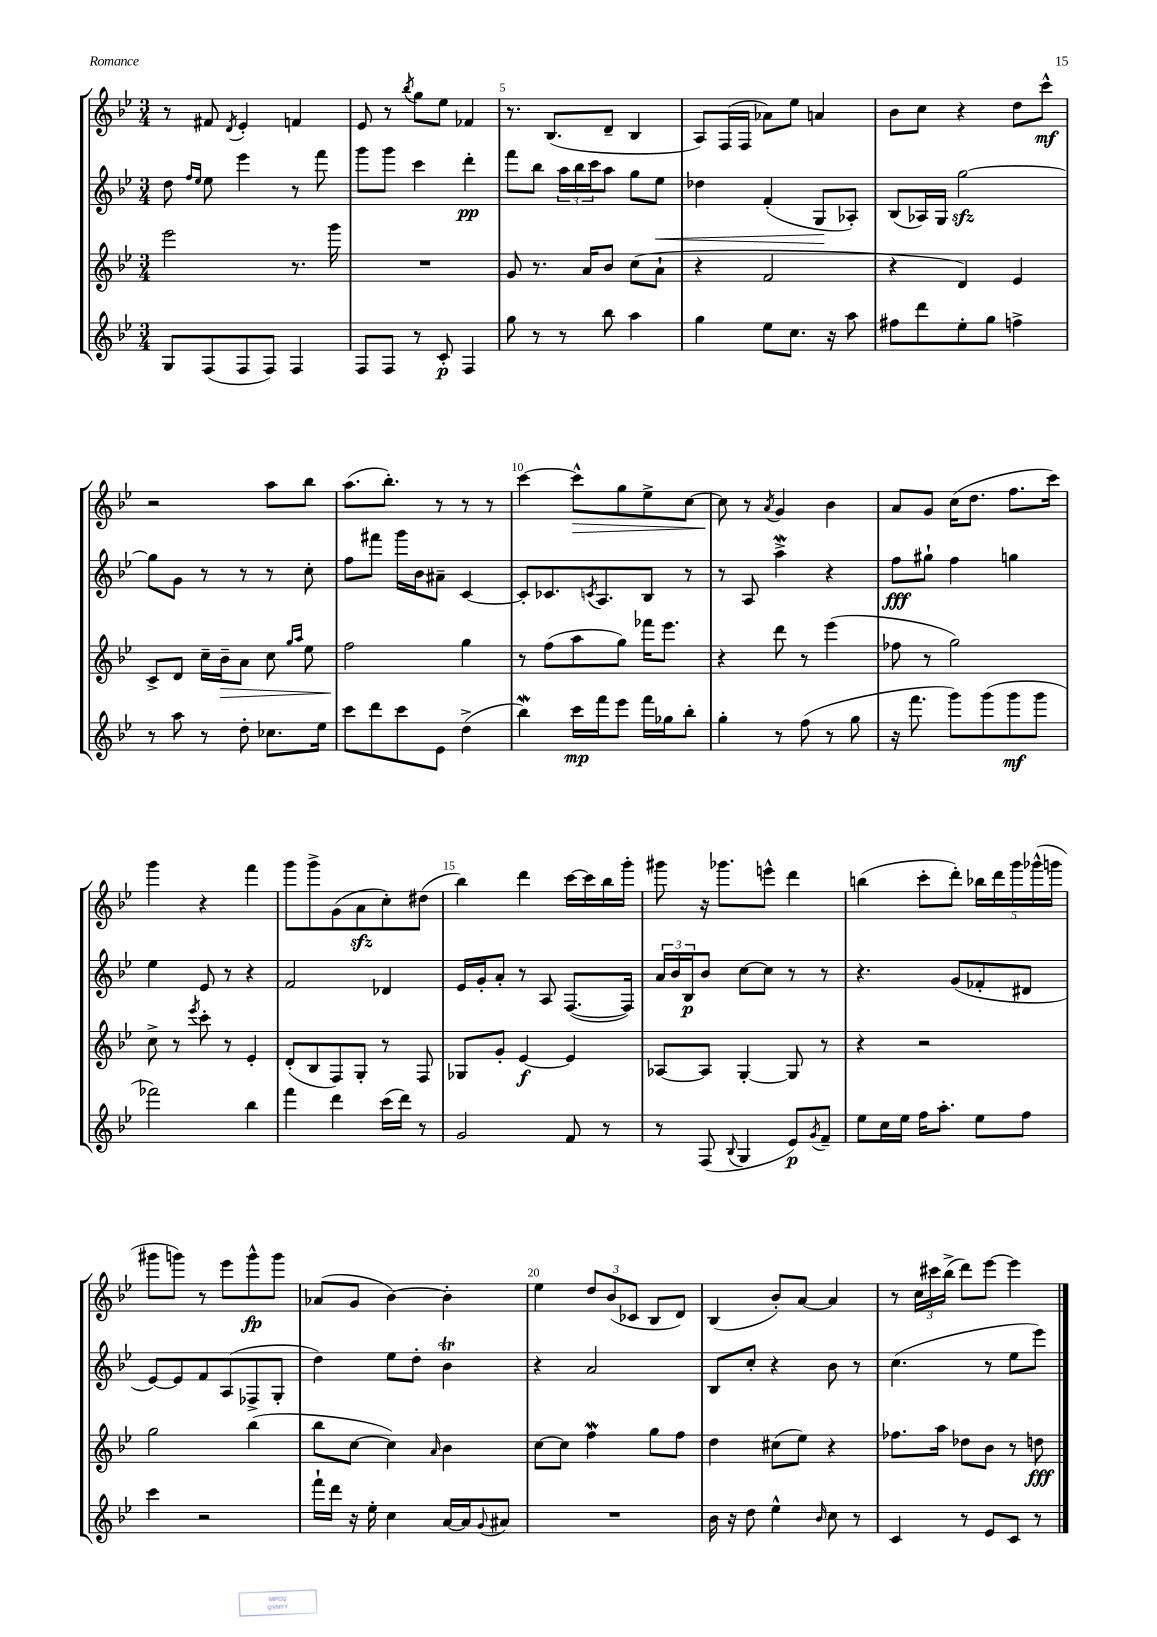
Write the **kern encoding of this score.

**kern	**dynam	**kern	**dynam	**kern	**dynam	**kern	**dynam
*part4	*part4	*part3	*part3	*part2	*part2	*part1	*part1
*staff4	*staff4	*staff3	*staff3	*staff2	*staff2	*staff1	*staff1
*clefG2	*	*clefG2	*	*clefG2	*	*clefG2	*
*k[b-e-]	*	*k[b-e-]	*	*k[b-e-]	*	*k[b-e-]	*
*M3/4	*	*M3/4	*	*M3/4	*	*M3/4	*
=3	=3	=3	=3	=3	=3	=3	=3
8G/L	.	2eee-\	.	8dd\	.	8r	.
.	.	.	.	16qqff/LL	.	.	.
.	.	.	.	16qqee-/JJ	.	.	.
(8F/	.	.	.	8ee-\	.	8f#X/	.
.	.	.	.	.	.	8qd/	.
8F/	.	.	.	4eee-\	.	4e-'/	.
8F/J)	.	.	.	.	.	.	.
4F/	.	8.r	.	8r	.	4fn/	.
.	.	.	.	8fff\	.	.	.
.	.	16ggg\	.	.	.	.	.
=4	=4	=4	=4	=4	=4	=4	=4
8F/L	.	2.r	.	8ggg\L	.	8e-/	.
8F/J	.	.	.	8ggg\J	.	8r	.
.	.	.	.	.	.	8qbb-/	.
8r	.	.	.	4ccc\	.	8gg\L	.
8c'/	p	.	.	.	.	8ee-\J	.
4F/	.	.	.	4ddd'\	pp	4f-X/	.
=5	=5	=5	=5	=5	=5	=5	=5
8gg\	.	8g/	.	8fff\L	.	8.r	.
8r	.	8.r	.	8bb-\J	.	.	.
.	.	.	.	.	.	(8.B-/L	.
8r	.	.	.	24aa\LL	.	.	.
.	.	.	.	24bb-\	.	.	.
.	.	16a/KL	.	.	.	.	.
.	.	.	.	24ccc\J	.	.	.
8bb-\	.	8b-/J	.	8aa\J	.	8d~/J	.
4aa\	.	(8cc\L	.	8gg\L	.	4B-/	.
!	!	!	!	!	!LO:HP:b	!	!
.	.	8a`\J	.	8ee-\J	<	.	.
=6	=6	=6	=6	=6	=6	=6	=6
4gg\	.	4r	.	4dd-X\	.	8A/L)	.
.	.	.	.	.	.	(16F/L	.
.	.	.	.	.	.	16F/JJ	.
8ee-\L	.	2f/	.	(4f'/	.	8a-X\L)	.
8.cc\J	.	.	.	.	.	8ee-\J	.
.	.	.	.	8G/L	.	4an/	.
16r	.	.	.	.	.	.	.
8aa\	.	.	.	8A-X'/J)	[	.	.
=7	=7	=7	=7	=7	=7	=7	=7
8ff#X\L	.	4r	.	(8B-/L	.	8b-\L	.
8ddd\	.	.	.	16A-X/L)	.	8cc\J	.
.	.	.	.	16G/JJ	.	.	.
8ee-'\	.	4d/)	.	[2ggzz\	.	4r	.
8gg\J	.	.	.	.	.	.	.
4ffn^\	.	4e-/	.	.	.	8dd\L	.
.	.	.	.	.	.	8ccc^^\J	mf
!!LO:LB:g=z
=8	=8	=8	=8	=8	=8	=8	=8
8r	.	8c^/L	.	8gg\L]	.	2r	.
8aa\	.	8d/J	.	8g\J	.	.	.
8r	.	16cc~\LL	.	8r	.	.	.
!	!	!	!LO:HP:b	!	!	!	!
.	.	16b-~\J	>	.	.	.	.
8dd'\	.	8a\J	.	8r	.	.	.
8.cc-X\L	.	8cc\	.	8r	.	8aa\L	.
.	.	16qqgg/LL	.	.	.	.	.
.	.	16qqaa/JJ	.	.	.	.	.
.	.	8ee-\	.	8cc'\	.	8bb-\J	.
16ee-\Jk	.	.	.	.	.	.	.
=9	=9	=9	=9	=9	=9	=9	=9
8ccc\L	.	2ff\	.	8ff\L	.	(8.aa\L	.
8ddd\	.	.	.	8fff#X\J	.	.	.
.	.	.	.	.	.	8.bb-'\J)	.
8ccc\	.	.	.	16ggg\LL	.	.	.
.	.	.	.	16b-\J	.	.	.
8e-\J	.	.	.	8a#X~\J	.	8r	.
(4dd^\	.	4gg\	]	[4c/	.	8r	.
.	.	.	.	.	.	8r	.
=10	=10	=10	=10	=10	=10	=10	=10
4bb-w\)	.	8r	.	8c'/L]	.	[4ccc\	.
.	.	(8ff\L	.	8.c-X/	.	.	.
!	!	!	!	!	!	!	!LO:HP:b
16ccc\LL	mp	8aa\	.	.	.	8ccc^^\L]	>
.	.	.	.	8qcn/	.	.	.
16fff\J	.	.	.	8.A/	.	.	.
8eee-\J	.	8gg\J)	.	.	.	8gg\	.
16fff\LL	.	16fff-X\KL	.	8B-/J	.	8ee-^\	.
16gg-X\J	.	8.eee-\J	.	.	.	.	.
8bb-'\J	.	.	.	8r	.	[8cc\J	.
=11	=11	=11	=11	=11	=11	=11	=11
4gg'\	.	4r	.	8r	.	8cc\]	.
.	.	.	.	8A/	.	8r	]
.	.	.	.	.	.	8qa/	.
8r	.	8ddd\	.	4aaW^\	.	4g/	.
(8ff\	.	8r	.	.	.	.	.
8r	.	(4eee-\	.	4r	.	4b-\	.
8gg\	.	.	.	.	.	.	.
=12	=12	=12	=12	=12	=12	=12	=12
16r	.	8ff-X\	.	8ff\L	fff	8a/L	.
8.fff\	.	.	.	.	.	.	.
.	.	8r	.	8gg#X`\J	.	8g/J	.
8ggg\L)	.	2gg\)	.	4ff\	.	(16cc\KL	.
.	.	.	.	.	.	8.dd\J	.
(8ggg\	.	.	.	.	.	.	.
8ggg\	mf	.	.	4ggn\	.	8.ff\L	.
8ggg\J	.	.	.	.	.	.	.
.	.	.	.	.	.	16ccc\Jk)	.
!!LO:LB:g=z
=13	=13	=13	=13	=13	=13	=13	=13
2fff-X\)	.	8cc^\	.	4ee-\	.	4ggg\	.
.	.	8r	.	.	.	.	.
.	.	8qeee-/	.	.	.	.	.
.	.	8ccc'\	.	8e-/	.	4r	.
.	.	8r	.	8r	.	.	.
4bb-\	.	4e-'/	.	4r	.	4fff\	.
=14	=14	=14	=14	=14	=14	=14	=14
4fff\	.	(8d'/L	.	2f/	.	8ggg\L	.
.	.	8B-/	.	.	.	8ggg^\	.
4ddd\	.	8F/)	.	.	.	(8g\	.
.	.	8G'/J	.	.	.	8azz\	.
(16ccc\LL	.	8r	.	4d-X/	.	8cc'\)	.
16ddd\JJ)	.	.	.	.	.	.	.
8r	.	8F/	.	.	.	(8dd#X\J	.
=15	=15	=15	=15	=15	=15	=15	=15
2g/	.	8G-X/L	.	16e-/LL	.	4bb-\)	.
.	.	.	.	16g'/J	.	.	.
.	.	8g'/J	.	8a'/J	.	.	.
.	.	[4e-/	f	8r	.	4ddd\	.
.	.	.	.	8A/	.	.	.
8f/	.	4e-/]	.	([8.F/L	.	[16ccc\LL	.
.	.	.	.	.	.	16ccc\]	.
8r	.	.	.	.	.	16bb-\	.
.	.	.	.	16F/Jk])	.	16ggg'\JJ	.
=16	=16	=16	=16	=16	=16	=16	=16
8r	.	[8A-X/L	.	24a/LL	.	8ggg#X\	.
.	.	.	.	24b-/	.	.	.
.	.	.	.	24B-/J	p	.	.
(8F/	.	8A-/J]	.	8b-/J	.	16r	.
.	.	.	.	.	.	8.ggg-X\L	.
8qqB-/	.	.	.	.	.	.	.
4G/	.	[4G'/	.	[8cc\L	.	.	.
.	.	.	.	8cc\J]	.	8eeen^^\J	.
8e-/L)	p	8G/]	.	8r	.	4ddd\	.
8qg/	.	.	.	.	.	.	.
8f~/J	.	8r	.	8r	.	.	.
=17	=17	=17	=17	=17	=17	=17	=17
8ee-\L	.	4r	.	4.r	.	(4bbn\	.
16cc\L	.	.	.	.	.	.	.
16ee-\JJ	.	.	.	.	.	.	.
16ff\KL	.	2r	.	.	.	8ccc'\L	.
8.aa'\J	.	.	.	.	.	.	.
.	.	.	.	(8g/L	.	8ddd'\J)	.
8ee-\L	.	.	.	8f-X'/	.	20bb-X\LL	.
.	.	.	.	.	.	20ddd\	.
.	.	.	.	.	.	20ggg\	.
8ff\J	.	.	.	8d#X/J	.	.	.
.	.	.	.	.	.	(20ggg-X^^\	.
.	.	.	.	.	.	20gggn\JJ	.
!!LO:LB:g=z
=18	=18	=18	=18	=18	=18	=18	=18
4ccc\	.	2gg\	.	[8e-/L)	.	8ggg#X\L	.
.	.	.	.	8e-/]	.	8gggn\J)	.
2r	.	.	.	8f/	.	8r	.
.	.	.	.	(8A/	.	8eee-\L	.
.	.	(4bb-\	.	8F-X^/	.	8ggg^^\	fp
.	.	.	.	8G'/J	.	8ggg\J	.
=19	=19	=19	=19	=19	=19	=19	=19
16fff`\LL	.	8bb-\L	.	4dd\)	.	(8a-X/L	.
16ddd\JJ	.	.	.	.	.	.	.
16r	.	[8cc\J	.	.	.	8g/J	.
16ee-'\	.	.	.	.	.	.	.
4cc\	.	4cc\])	.	8ee-\L	.	[4b-\)	.
.	.	.	.	8dd'\J	.	.	.
.	.	16qqa/	.	.	.	.	.
[16a/LL	.	4b-\	.	4b-T\	.	4b-'\]	.
16a/J]	.	.	.	.	.	.	.
8qqg/	.	.	.	.	.	.	.
8a#X/J	.	.	.	.	.	.	.
=20	=20	=20	=20	=20	=20	=20	=20
2.r	.	[8cc\L	.	4r	.	4ee-\	.
.	.	8cc\J]	.	.	.	.	.
.	.	4ffW\	.	2a/	.	12dd/L	.
.	.	.	.	.	.	(12b-/	.
.	.	.	.	.	.	12c-X/J	.
.	.	8gg\L	.	.	.	8B-/L	.
.	.	8ff\J	.	.	.	8d/J)	.
=21	=21	=21	=21	=21	=21	=21	=21
16b-\	.	4dd\	.	8B-/L	.	(4B-/	.
16r	.	.	.	.	.	.	.
8dd\	.	.	.	8cc'/J	.	.	.
4ee-^^\	.	(8cc#X\L	.	4r	.	8b-'/L)	.
.	.	8ee-\J)	.	.	.	[8a/J	.
16qqb-/	.	.	.	.	.	.	.
8cc\	.	4r	.	8b-\	.	4a/]	.
8r	.	.	.	8r	.	.	.
=22	=22	=22	=22	=22	=22	=22	=22
4c/	.	8.ff-X\L	.	(4.cc\	.	8r	.
.	.	.	.	.	.	24cc\LL	.
.	.	.	.	.	.	24ccc#X\	.
.	.	16aa\Jk	.	.	.	.	.
.	.	.	.	.	.	(24bb-^\JJ	.
8r	.	8dd-X\L	.	.	.	8ddd\L)	.
8e-/L	.	8b-\J	.	8r	.	[8eee-\J	.
8c/J	.	8r	.	8ee-\L	.	4eee-\]	.
8r	.	8ddn\	fff	8eee-\J)	.	.	.
==	==	==	==	==	==	==	==
*-	*-	*-	*-	*-	*-	*-	*-
